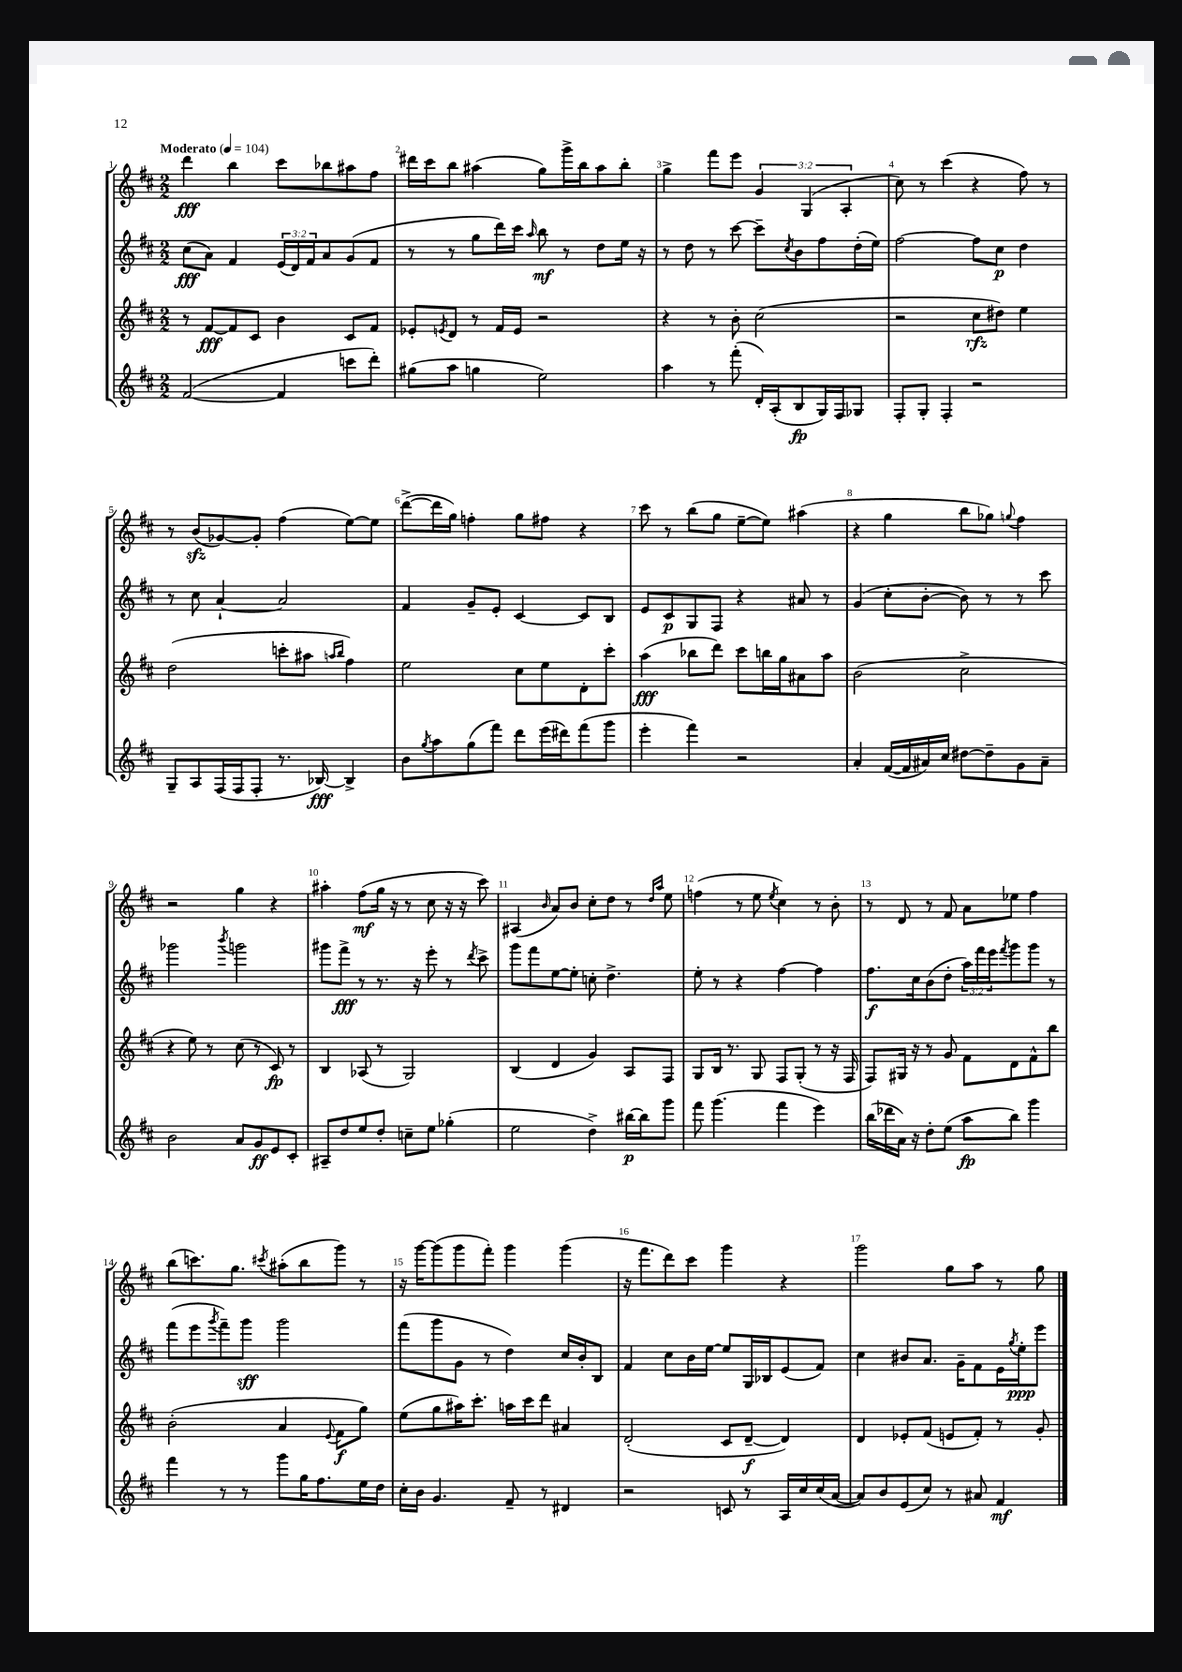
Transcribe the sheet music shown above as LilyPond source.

<<
\new StaffGroup <<
\new Staff = "s0" {
    \clef treble \key d \major \numericTimeSignature \time 2/2 \override Staff.TupletNumber.text = #tuplet-number::calc-fraction-text \tempo "Moderato" 4 = 104
    d'''4\fff b''4 cis'''8 bes''8 ais''8 fis''8 |
    dis'''16 cis'''16 b''8 ais''4( g''8) g'''16-> b''16 ais''8 b''8-. |
    g''4-> fis'''8 e'''8 \tuplet 3/2 { g'4 g4( a4-. } |
    cis''8) r8 cis'''4( r4 fis''8) r8 |
    r8 b'8\sfz( ges'8~) ges'8-. fis''4( e''8~) e''8 |
    d'''8~->( d'''16 g''16) f''4-. g''8 fis''8 r4 |
    cis'''8 r8 b''8( g''8 e''8~-- e''8) ais''4( |
    r4 g''4 b''8 ges''8) \appoggiatura { g''8 } fis''4 |
    r2 g''4 r4 |
    ais''4-. fis''8\mf( g''16 r16 r8 cis''8 r16 r16 cis'''8) |
    ais4( \grace { b'16 } a'8) b'8 cis''8-. d''8 r8 \grace { d''16 a''16 } e''8 |
    f''4( r8 e''8 \acciaccatura { e''8 } cis''4) r8 b'8-. |
    r8 d'8 r8 fis'8 a'8 ees''8 fis''4 |
    b''8( c'''8.) g''8. \acciaccatura { cis'''8 } ais''8-.( b''8 g'''8) r8 |
    r16 g'''16~ g'''8( g'''8 fis'''8-.) g'''4 g'''4( |
    r16 fis'''8. d'''8) cis'''8 g'''4 r4 |
    g'''2 g''8 a''8 r8 g''8 \bar "|." |
}
\new Staff = "s1" {
    \clef treble \key d \major \numericTimeSignature \time 2/2 \override Staff.TupletNumber.text = #tuplet-number::calc-fraction-text
    cis''8\fff( a'8) fis'4 \tuplet 3/2 { e'16( d'16) fis'16 } a'8 g'8( fis'8 |
    r8 r8 g''8 d'''16) cis'''16 \grace { a''16 } b''8\mf r8 d''8 e''16 r16 |
    r8 d''8 r8 cis'''8~ cis'''8-- \acciaccatura { cis''8 } b'8 fis''8 d''16-.( e''16) |
    fis''2~ fis''8 cis''8\p d''4 |
    r8 cis''8 a'4~-! a'2 |
    fis'4 g'8-- e'8-. cis'4~ cis'8 b8 |
    e'8 cis'8\p g8 fis8 r4 ais'8 r8 |
    g'4( cis''8-. b'8~-. b'8) r8 r8 cis'''8 |
    ges'''2 \acciaccatura { b'''8 } g'''2 |
    gis'''8 fis'''8->\fff r8 r8. r16 e'''8-. r8 \acciaccatura { d'''8 } cis'''8-> |
    g'''8 fis'''8 e''8~ e''8-. c''8-. d''4.-> |
    e''8-. r8 r4 fis''4~ fis''4 |
    fis''8.\f cis''16 b'8( d''8-. \tuplet 3/2 { a''16) fis'''16 e'''16 } \acciaccatura { fis'''8 } g'''8 g'''8 r8 |
    fis'''8( e'''8 \acciaccatura { g'''8 } fis'''8--) g'''8\sff g'''2 |
    fis'''8( g'''8 g'8 r8 d''4) cis''16 b'16-. b8 |
    fis'4 cis''8 b'16 e''16~ e''8 g16 bes16 e'8( fis'8) |
    cis''4 bis'8 a'8. g'16-- fis'8 e'16 \acciaccatura { g''8 } e''16-.\ppp e'''8 \bar "|." |
}
\new Staff = "s2" {
    \clef treble \key d \major \numericTimeSignature \time 2/2
    r8 fis'8~\fff fis'8 cis'8 b'4 cis'8 fis'8 |
    ees'8-. \acciaccatura { e'8 } d'8 r8 fis'16 e'16 r2 |
    r4 r8 b'8-. cis''2( |
    r2 cis''8\rfz dis''8) e''4 |
    d''2( c'''8-. ais''8 \grace { a''16 b''16 } fis''4) |
    e''2 cis''8 e''8 d'8-. cis'''8-. |
    a''4\fff( bes''8 d'''8) cis'''8 b''16 g''16 ais'8 a''8 |
    b'2( cis''2-> |
    r4 e''8) r8 cis''8( r8 cis'8\fp) r8 |
    b4 aes8( r8 g2) |
    b4( d'4 g'4) a8 fis8 |
    g8 b16 r8. g8 fis8 g8-.( r8 r16 fis16 |
    fis8) gis16 r16 r8 g'8 fis'8 d'8 fis'8-^ b''8 |
    b'2-.( a'4 \appoggiatura { e'8 } fis'8\f g''8) |
    e''8( g''8 ais''16) cis'''8.-. a''16 cis'''16 d'''8 ais'4 |
    d'2-.( cis'8 d'8~--\f d'4) |
    d'4 ees'8-. fis'8( e'8 fis'8-.) r8 g'8-. \bar "|." |
}
\new Staff = "s3" {
    \clef treble \key d \major \numericTimeSignature \time 2/2
    fis'2~( fis'4 c'''8 d'''8-.) |
    gis''8( a''8 g''4 e''2) |
    a''4 r8 fis'''8-.( d'16-.) a16-.( b8\fp g16) fis16 ges8 |
    fis8-. g8-. fis4-. r2 |
    g8-- a8 fis16( fis16 fis8-. r8. bes16~\fff) bes4-> |
    b'8 \acciaccatura { g''8 } a''8 g''8( fis'''8) d'''8 e'''16( dis'''16) fis'''8( g'''8 |
    e'''4-. fis'''4) r2 |
    a'4-. fis'16~( fis'16 ais'16) cis''16 dis''8~ dis''8-- g'8 ais'8-- |
    b'2 a'8 g'8\ff e'8 cis'8-. |
    ais8-- d''8 e''8 d''8-. c''8-- e''8 ges''4-.( |
    e''2 d''4->) bis''16~\p bis''16 g'''8 |
    fis'''8 g'''4.( fis'''4 e'''4) |
    b''16( des'''16 a'16) r16 d''8-. e''8( a''8\fp b''8) g'''4 |
    fis'''4 r8 r8 g'''8 g''16 fis''8. e''16 d''16 |
    cis''16-. b'16 g'4. fis'8-- r8 dis'4 |
    r2 c'8 r8 a16 cis''16 cis''16( a'16~ |
    a'8) b'8 e'8( cis''8) r8 ais'8 fis'4\mf \bar "|." |
}
>>
>>
\layout { \context { \Score \override BarNumber.break-visibility = ##(#f #t #t) barNumberVisibility = #all-bar-numbers-visible } }
